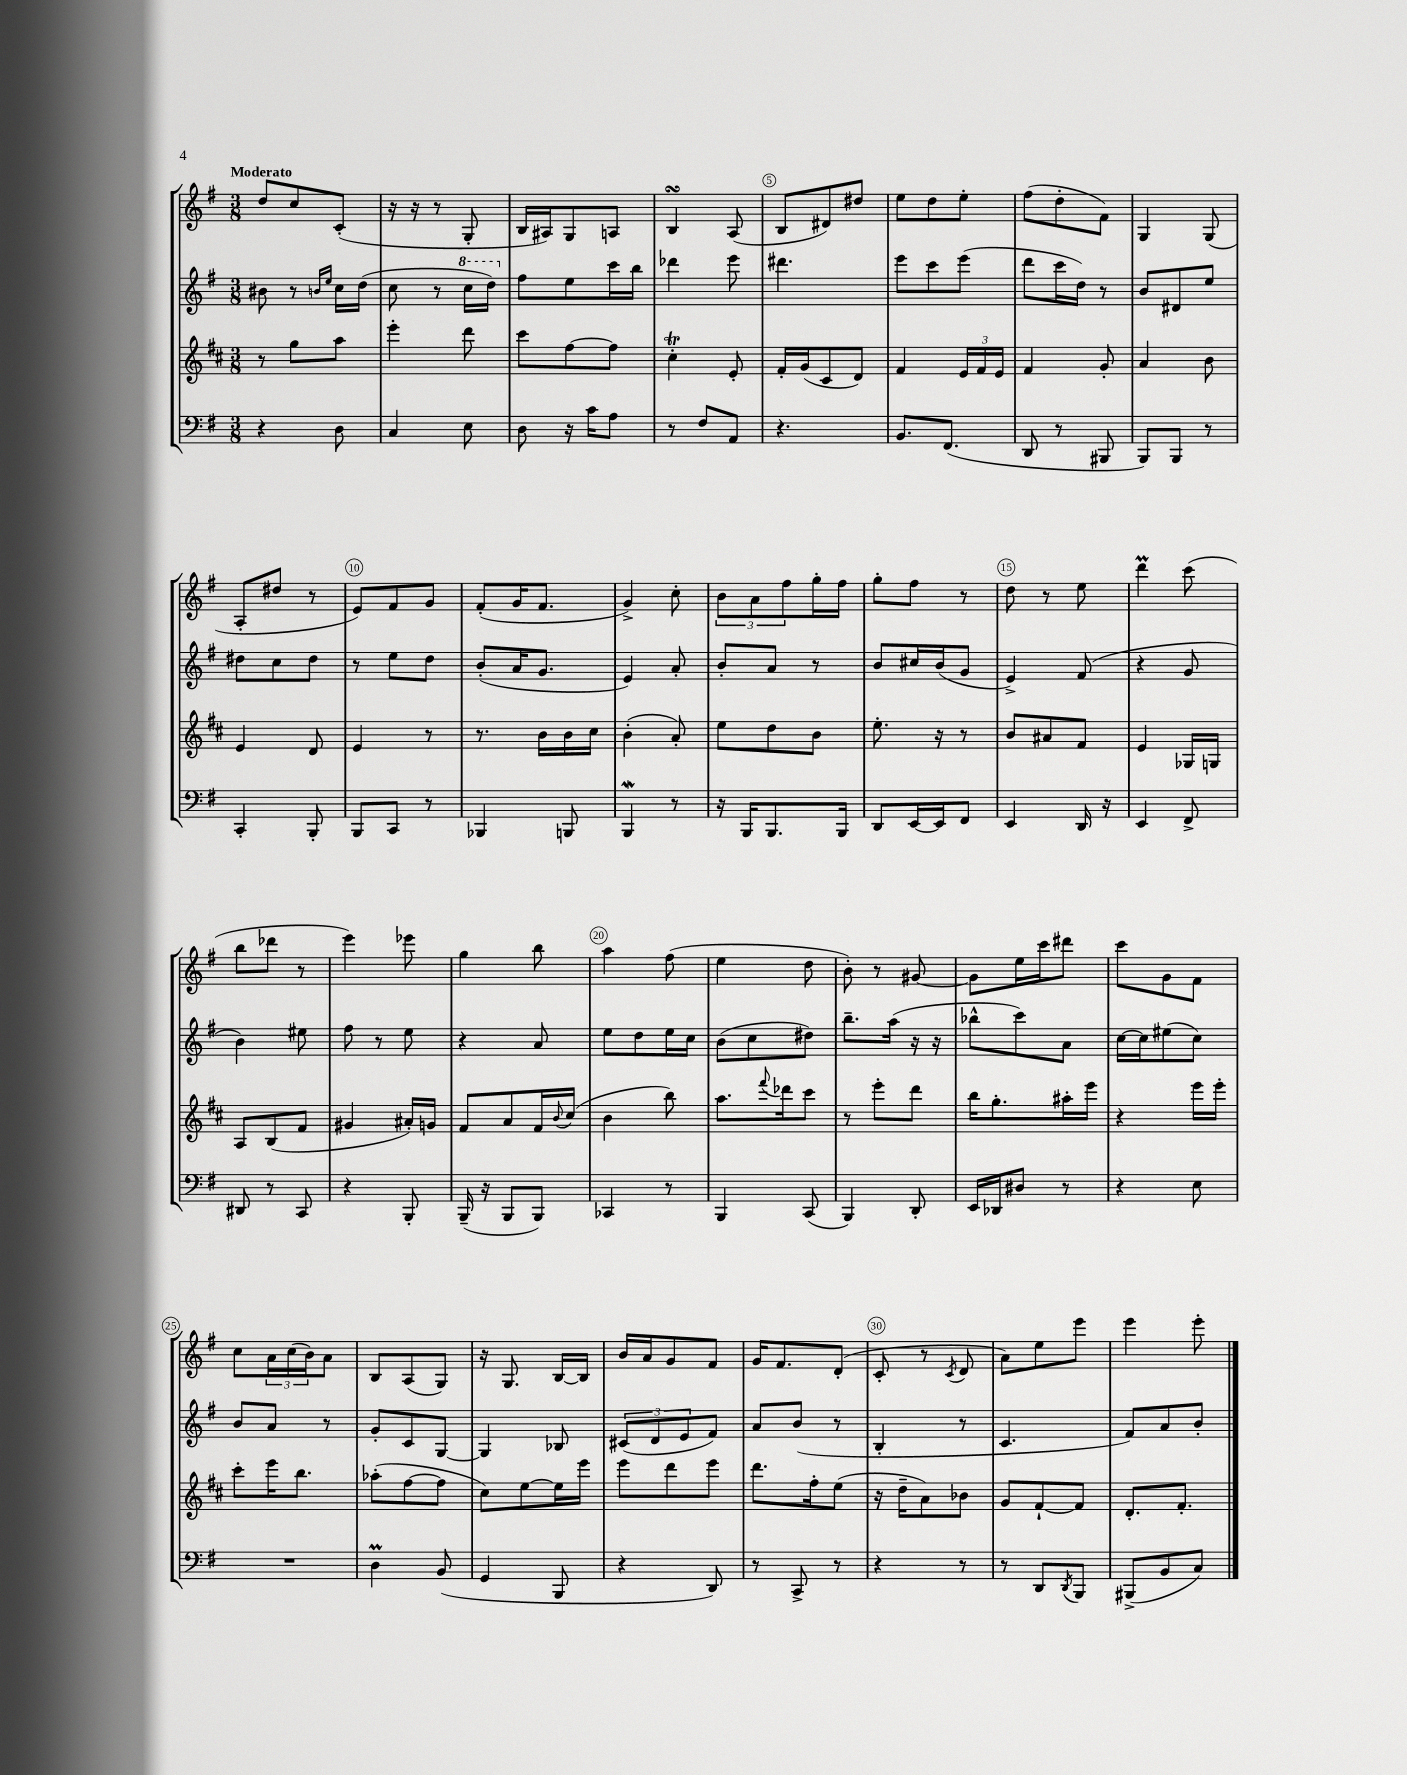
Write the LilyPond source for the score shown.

<<
\new StaffGroup <<
\new Staff = "s0" {
    \clef treble \key g \major \numericTimeSignature \time 3/8 \tempo "Moderato"
    d''8 c''8 c'8-.( |
    r16 r16 r8 g8-. |
    b16 ais16) g8 a8 |
    b4\turn a8( |
    b8 dis'8) dis''8 |
    e''8 d''8 e''8-. |
    fis''8( d''8-. fis'8) |
    g4 g8( |
    a8-. dis''8 r8 |
    e'8) fis'8 g'8 |
    fis'8-.( g'16 fis'8. |
    g'4->) c''8-. |
    \tuplet 3/2 { b'8 a'8 fis''8 } g''16-. fis''16 |
    g''8-. fis''8 r8 |
    d''8 r8 e''8 |
    d'''4\prall c'''8( |
    b''8 des'''8 r8 |
    e'''4) ees'''8 |
    g''4 b''8 |
    a''4 fis''8( |
    e''4 d''8 |
    b'8-.) r8 gis'8~ |
    gis'8 e''16 c'''16 dis'''8 |
    c'''8 g'8 fis'8 |
    c''8 \tuplet 3/2 { a'16 c''16( b'16) } a'8 |
    b8 a8( g8) |
    r16 g8. b16~ b16 |
    b'16 a'16 g'8 fis'8 |
    g'16 fis'8. d'8-.( |
    c'8-. r8 \acciaccatura { c'8 } d'8 |
    a'8) e''8 e'''8 |
    e'''4 e'''8-. \bar "|." |
}
\new Staff = "s1" {
    \clef treble \key g \major \numericTimeSignature \time 3/8
    bis'8 r8 \grace { b'16 e''16 } c''16 d''16( |
    c''8 r8 \ottava #1 c'''16 d'''16) \ottava #0 |
    fis''8 e''8 c'''16 b''16 |
    des'''4 e'''8 |
    dis'''4. |
    e'''8 c'''8 e'''8( |
    d'''8 c'''16 d''16) r8 |
    b'8 dis'8 e''8 |
    dis''8 c''8 dis''8 |
    r8 e''8 d''8 |
    b'8-.( a'16 g'8. |
    e'4) a'8-. |
    b'8-. a'8 r8 |
    b'8 cis''16 b'16( g'8 |
    e'4->) fis'8( |
    r4 g'8 |
    b'4) eis''8 |
    fis''8 r8 e''8 |
    r4 a'8 |
    e''8 d''8 e''16 c''16 |
    b'8( c''8 dis''8) |
    b''8.-- a''16( r16 r16 |
    bes''8-^ c'''8) a'8 |
    c''16~ c''16 eis''8( c''8) |
    b'8 a'8 r8 |
    g'8-. c'8 g8~ |
    g4 bes8 |
    \tuplet 3/2 { cis'8( d'8 e'8 } fis'8) |
    a'8 b'8( r8 |
    b4-. r8 |
    c'4. |
    fis'8) a'8 b'8-. \bar "|." |
}
\new Staff = "s2" {
    \clef treble \key d \major \numericTimeSignature \time 3/8
    r8 g''8 a''8 |
    e'''4-. d'''8 |
    cis'''8 fis''8~ fis''8 |
    cis''4-.\trill e'8-. |
    fis'16-. g'16( cis'8 d'8) |
    fis'4 \tuplet 3/2 { e'16 fis'16 e'16 } |
    fis'4 g'8-. |
    a'4 b'8 |
    e'4 d'8 |
    e'4 r8 |
    r8. b'16 b'16 cis''16 |
    b'4-.( a'8-.) |
    e''8 d''8 b'8 |
    e''8.-. r16 r8 |
    b'8 ais'8 fis'8 |
    e'4 ges16 g16 |
    a8 b8( fis'8 |
    gis'4 ais'16-.) g'16 |
    fis'8 a'8 fis'16 \appoggiatura { b'8 } cis''16( |
    b'4 b''8) |
    a''8. \appoggiatura { fis'''8 } des'''16 cis'''8 |
    r8 e'''8-. d'''8 |
    b''16 g''8.-. ais''16-. e'''16 |
    r4 e'''16 e'''16-. |
    cis'''8-. e'''16 b''8. |
    aes''8-.( fis''8~ fis''8 |
    cis''8) e''8~ e''16 e'''16 |
    e'''8 d'''8 e'''8 |
    d'''8. fis''16-. e''8( |
    r16 d''16-- a'8) bes'8 |
    g'8 fis'8~-! fis'8 |
    d'8.-. fis'8.-. \bar "|." |
}
\new Staff = "s3" {
    \clef bass \key g \major \numericTimeSignature \time 3/8
    r4 d8 |
    c4 e8 |
    d8 r16 c'16 a8 |
    r8 fis8 a,8 |
    r4. |
    b,8. fis,8.( |
    d,8 r8 bis,,8 |
    b,,8) b,,8 r8 |
    c,4-. b,,8-. |
    b,,8 c,8 r8 |
    bes,,4 b,,8 |
    b,,4\mordent r8 |
    r16 b,,16 b,,8. b,,16 |
    d,8 e,16~ e,16 fis,8 |
    e,4 d,16 r16 |
    e,4 fis,8-> |
    dis,8 r8 c,8 |
    r4 b,,8-. |
    b,,16--( r16 b,,8 b,,8) |
    ces,4 r8 |
    b,,4 c,8( |
    b,,4) d,8-. |
    e,16 des,16 dis8 r8 |
    r4 e8 |
    R4. |
    d4\prall b,8( |
    g,4 b,,8 |
    r4 d,8) |
    r8 c,8-> r8 |
    r4 r8 |
    r8 d,8 \acciaccatura { d,8 } b,,8 |
    bis,,8->( b,8 c8) \bar "|." |
}
>>
>>
\layout { \context { \Score \override BarNumber.break-visibility = ##(#f #t #t) barNumberVisibility = #(every-nth-bar-number-visible 5) \override BarNumber.stencil = #(make-stencil-circler 0.1 0.3 ly:text-interface::print) } }
